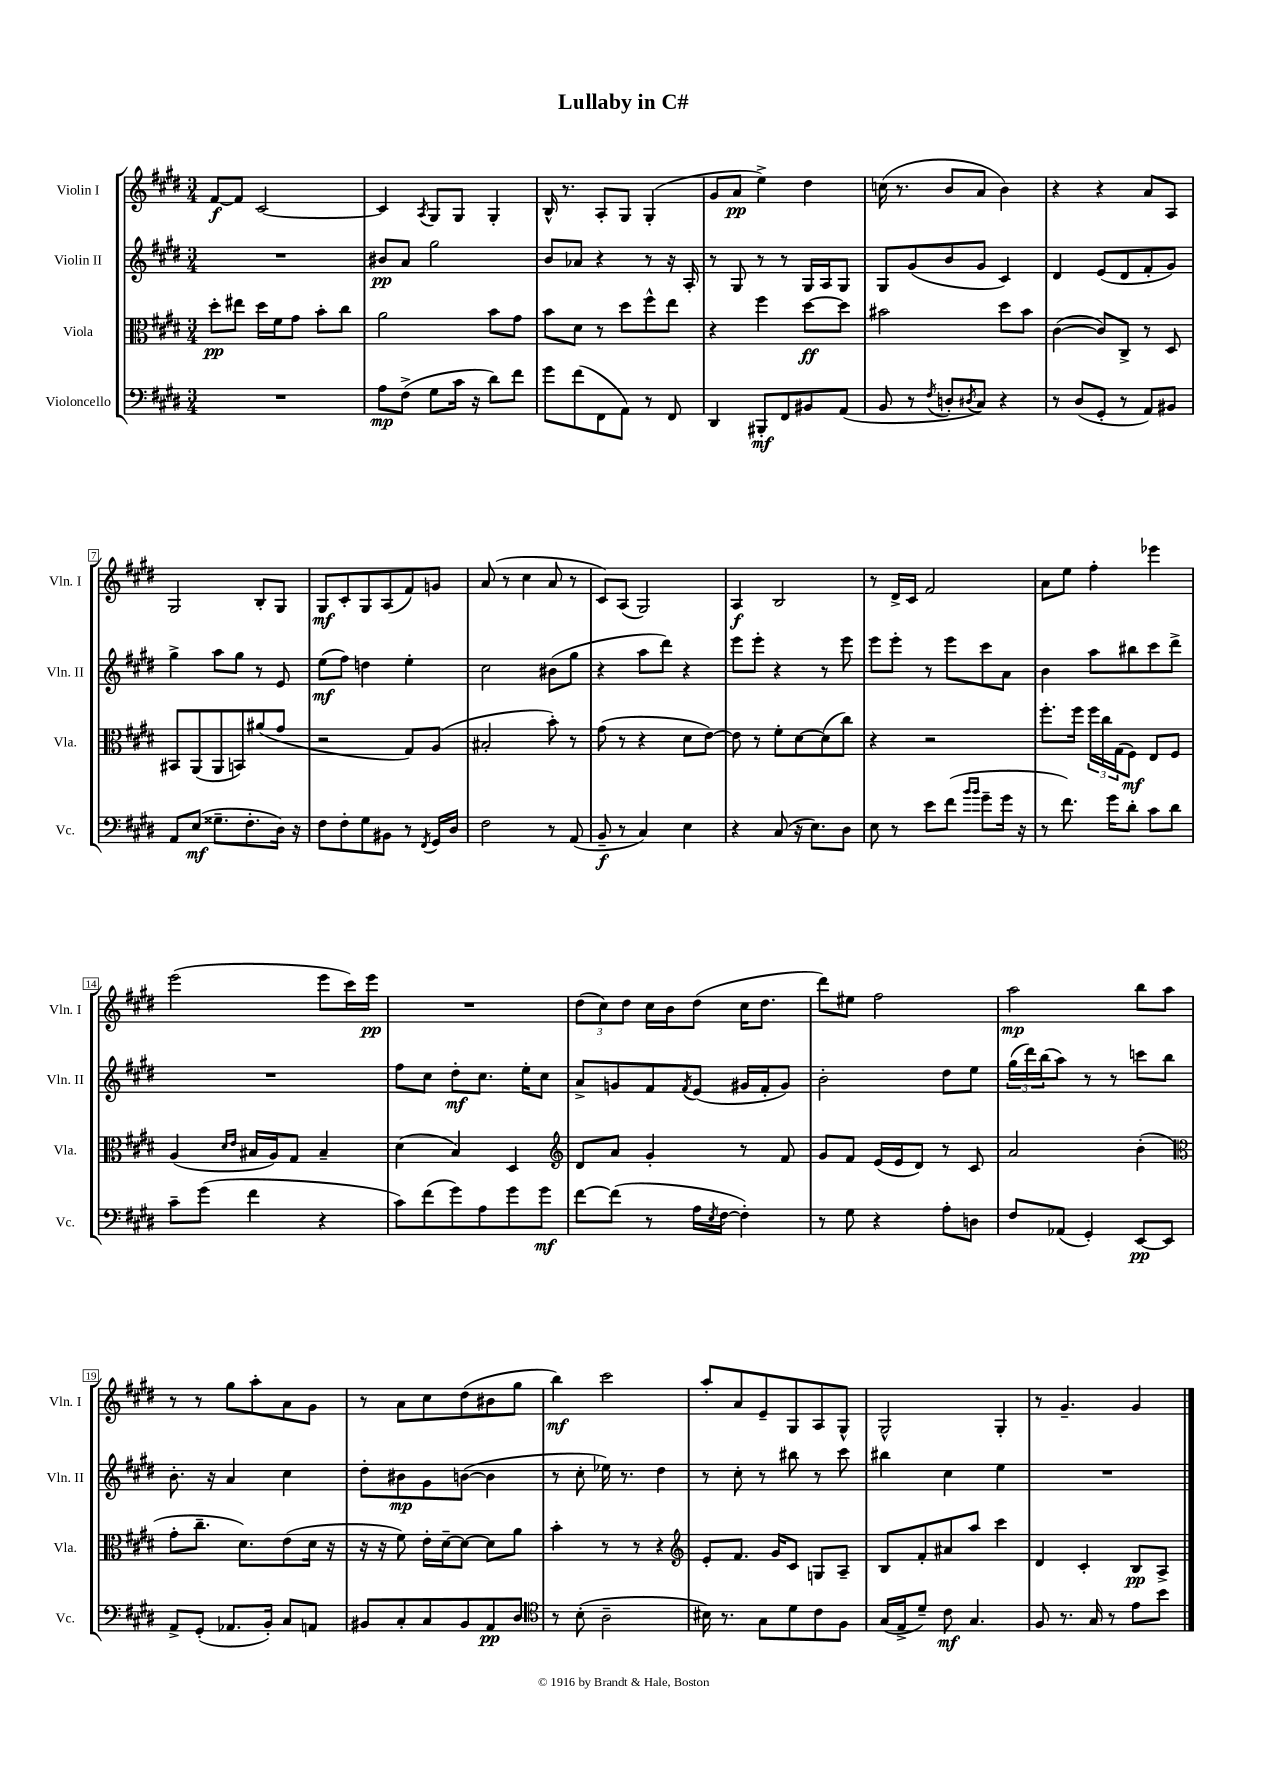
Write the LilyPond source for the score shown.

\header { title = "Lullaby in C#" }
<<
\new StaffGroup <<
\new Staff = "s0" \with { instrumentName = "Violin I" shortInstrumentName = "Vln. I" } {
    \clef treble \key e \major \numericTimeSignature \time 3/4
    fis'8~\f fis'8 cis'2~ |
    cis'4 \acciaccatura { a8 } gis8 gis8 gis4-. |
    b16-^ r8. a8-. gis8 gis4-.( |
    gis'8 a'8\pp e''4->) dis''4 |
    c''16( r8. b'8 a'8 b'4) |
    r4 r4 a'8 a8 |
    gis2 b8-. gis8 |
    gis8\mf cis'8-. gis8 a8( fis'8) g'8 |
    a'8( r8 cis''4 a'8 r8 |
    cis'8) a8( gis2) |
    a4\f b2 |
    r8 dis'16-> cis'16 fis'2 |
    a'8 e''8 fis''4-. ees'''4 |
    e'''2( e'''8 cis'''16) e'''16\pp |
    R2. |
    \tuplet 3/2 { dis''8( cis''8) dis''8 } cis''16 b'16 dis''8( cis''16 dis''8. |
    dis'''8) eis''8 fis''2 |
    a''2\mp b''8 a''8 |
    r8 r8 gis''8 a''8-. a'8 gis'8 |
    r8 a'8 cis''8 dis''8( bis'8 gis''8 |
    b''4\mf) cis'''2 |
    a''8-. a'8 e'8-- gis8 a8 gis8-^ |
    gis2-^ gis4-. |
    r8 gis'4.-- gis'4 \bar "|." |
}
\new Staff = "s1" \with { instrumentName = "Violin II" shortInstrumentName = "Vln. II" } {
    \clef treble \key e \major \numericTimeSignature \time 3/4
    R2. |
    bis'8\pp a'8 gis''2 |
    b'8 aes'8 r4 r8 r16 a16-. |
    r8 gis8 r8 r8 gis16 a16 gis8 |
    gis8 gis'8( b'8 gis'8 cis'4) |
    dis'4 e'8( dis'8 fis'8-. gis'8) |
    gis''4-> a''8 gis''8 r8 e'8 |
    e''8\mf( fis''8) d''4 e''4-. |
    cis''2 bis'8( gis''8 |
    r4 a''8 dis'''8) r4 |
    e'''8 e'''8-. r4 r8 e'''8 |
    e'''8 e'''8-. r8 e'''8 cis'''8 a'8 |
    b'4 a''8 bis''8 cis'''8 dis'''8-> |
    R2. |
    fis''8 cis''8 dis''8-.\mf cis''8. e''16-. cis''8 |
    a'8-> g'8 fis'8 \acciaccatura { fis'8 } e'8( gis'16 fis'16-. gis'8) |
    b'2-. dis''8 e''8 |
    \tuplet 3/2 { gis''16( dis'''16) b''16( } a''8) r8 r8 c'''8 b''8 |
    b'8.-. r16 a'4 cis''4 |
    dis''8-. bis'8\mp gis'8 b'8~( b'4 |
    r8 cis''8-. ees''16) r8. dis''4 |
    r8 cis''8-. r8 bis''8 r8 cis'''8 |
    bis''4 cis''4 e''4 |
    R2. \bar "|." |
}
\new Staff = "s2" \with { instrumentName = "Viola" shortInstrumentName = "Vla." } {
    \clef alto \key e \major \numericTimeSignature \time 3/4
    dis''8-.\pp eis''8 dis''16 fis'16 gis'8 b'8-. cis''8 |
    a'2 b'8 gis'8 |
    b'8 dis'8 r8 dis''8 fis''8-^ e''8 |
    r4 fis''4 dis''8~\ff dis''8 |
    bis'2 dis''8 bis'8 |
    cis'4~( cis'8) cis8-> r8 dis8 |
    bis,8 a,8( a,8 b,8) ais'8( gis'8 |
    r2 gis8) a8( |
    bis2-. b'8-.) r8 |
    gis'8( r8 r4 dis'8 e'8~) |
    e'8 r8 fis'8-. dis'8~ dis'8( cis''8) |
    r4 r2 |
    fis''8.-. fis''16 \tuplet 3/2 { fis''16 cis''16 gis16( } fis8\mf) e8 fis8 |
    a4( \grace { dis'16 e'16 } bis16 a16) gis8 bis4-- |
    dis'4( b4) dis4 |
    \clef treble dis'8 a'8 gis'4-. r8 fis'8 |
    gis'8 fis'8 e'16( e'16 dis'8) r8 cis'8 |
    a'2 b'4-.( |
    \clef alto gis'8-. cis''8.-- dis'8.) e'8( dis'16 r16 |
    r16 r16 fis'8) e'16-. dis'16~-- dis'8~ dis'8 a'8 |
    b'4-. r8 r8 r4 |
    \clef treble e'8-. fis'8. gis'16 cis'8 g8 a8-- |
    b8 fis'8-. ais'8 a''8 cis'''4 |
    dis'4 cis'4-. b8\pp a8-> \bar "|." |
}
\new Staff = "s3" \with { instrumentName = "Violoncello" shortInstrumentName = "Vc." } {
    \clef bass \key e \major \numericTimeSignature \time 3/4
    R2. |
    a8\mp fis8->( gis8 cis'16 r16 dis'8) fis'8 |
    gis'8 fis'8( fis,8 a,8) r8 fis,8 |
    dis,4 bis,,8-.\mf fis,8 bis,8 a,8( |
    b,8 r8 \acciaccatura { fis8 } d8-. \acciaccatura { dis8 } cis8) r4 |
    r8 dis8( gis,8-. r8 a,8) bis,8 |
    a,8 e8\mf( gisis8.-- fis8.-. dis16) r16 |
    fis8 fis8-. gis8 bis,8 r8 \acciaccatura { fis,8 } gis,16 dis16 |
    fis2 r8 a,8( |
    b,8--\f r8 cis4) e4 |
    r4 cis8( r16 e8.) dis8 |
    e8 r8 e'8 fis'8( \grace { b'16 b'16 } gis'8-- gis'16 r16 |
    r8 fis'8.) gis'16 dis'8-. cis'8 dis'8 |
    cis'8-- gis'8( fis'4 r4 |
    cis'8) fis'8( gis'8) a8 gis'8 gis'8\mf |
    fis'8~ fis'8( r8 a16 \acciaccatura { e8 } fis16~ fis4-.) |
    r8 gis8 r4 a8-. d8 |
    fis8 aes,8( gis,4-.) e,8~\pp e,8 |
    a,8-> gis,8-.( aes,8. b,16-.) cis8 a,8 |
    bis,8 cis8-. cis8 bis,8 a,8\pp dis8 |
    \clef tenor r8 b8-.( a2-- |
    bis16) r8. gis8 dis'8 cis'8 fis8 |
    gis16( e16-> dis'8--) cis'8\mf gis4. |
    fis8 r8. gis16 r8 e'8 b'8 \bar "|." |
}
>>
>>
\layout { \context { \Score \override BarNumber.stencil = #(make-stencil-boxer 0.1 0.3 ly:text-interface::print) } }
